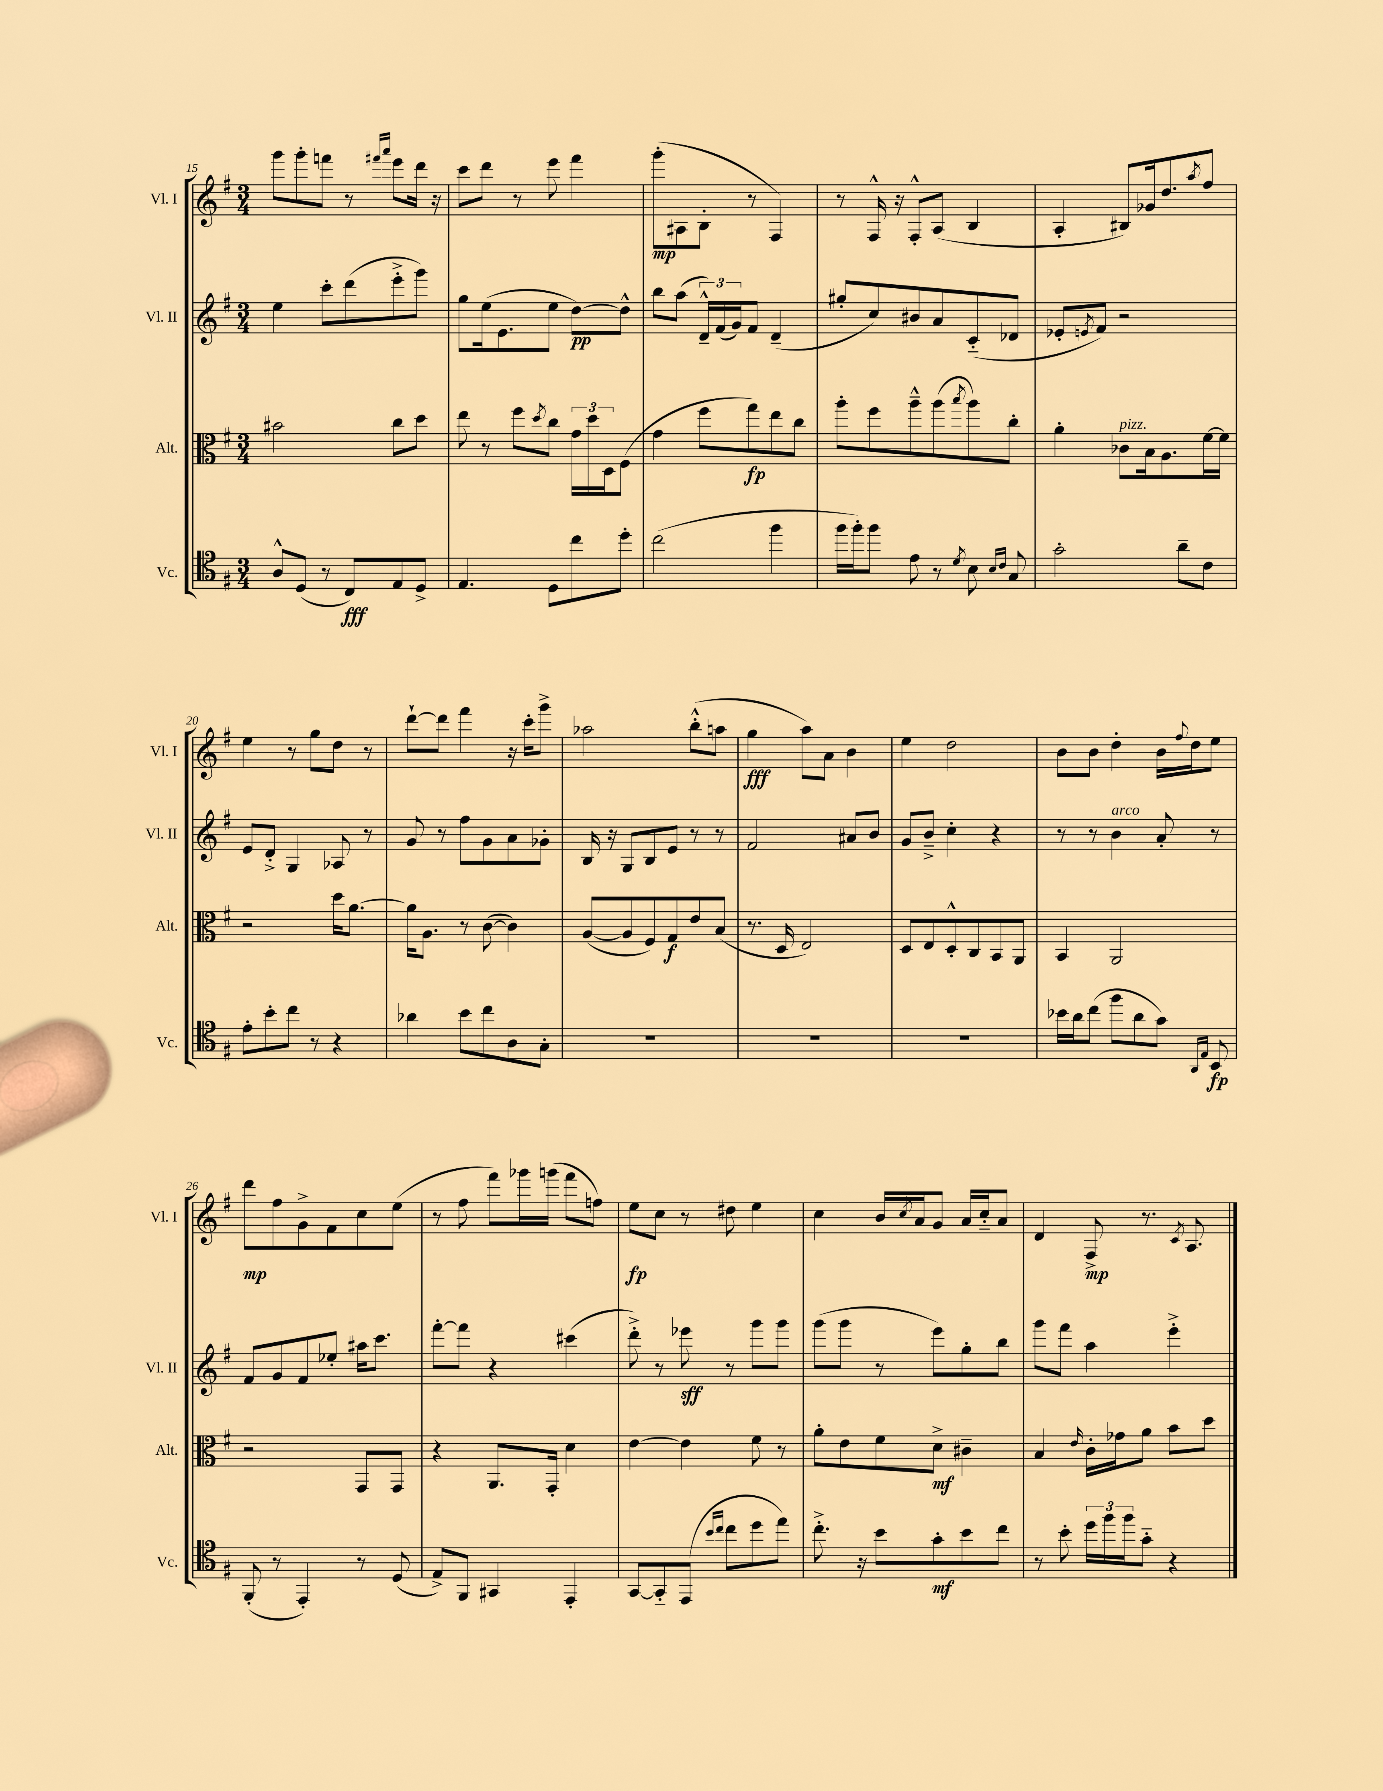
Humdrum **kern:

**kern	**kern	**kern	**kern
*staff4	*staff3	*staff2	*staff1
*clefC4	*clefC3	*clefG2	*clefG2
*k[f#]	*k[f#]	*k[f#]	*k[f#]
*M3/4	*M3/4	*M3/4	*M3/4
8A^^	2b#	4ee	8ggg
(8D	.	.	8ggg'
8r	.	8ccc'	8fff
8C)	.	(8ddd	8r
.	.	.	16qqfff#
.	.	.	16qqaaa
8E	8cc	8eee'^	8eee
8D^	8dd	8ggg)	16ddd
.	.	.	16r
=	=	=	=
4.E	8ee	8gg	8ccc
.	8r	(16ee	8ddd
.	.	8.e	.
.	8ff#	.	8r
.	8qdd	.	.
8D	8cc	8ee	8eee
8cc	24g	[8dd)	4fff#
.	24dd	.	.
.	24D	.	.
8dd'	(8F#	8dd^^]	.
=	=	=	=
(2cc	4g	8bb	(8ggg'
.	.	(8aa	8A#
.	8ff#	24d~^^)	8B'
.	.	(24f#	.
.	.	24g)	.
.	8gg)	8f#	8r
4ff#	8ee	(4d~	4F#)
.	8cc	.	.
=	=	=	=
16ff#	8aa'	8gg#'	8r
16ff#')	.	.	.
8ff#	8ff#	8cc)	16F#^^
.	.	.	16r
8e	8aa~^^	8b#	8F#'^^
8r	(8aa	8a	(8A
8qd	8qbb	.	.
8B	8aa)	(8c'~	4B
16qqB	.	.	.
16qqc	.	.	.
8G	8cc'	8d-	.
=	=	=	=
2g'	4a'	8e-'	4A'
.	.	8qe	.
.	.	8f#)	.
.	8c-	2r	8B#)
.	16B	.	16g-
.	8.A	.	8.dd
8a~	.	.	.
.	.	.	8qaa
8c	[16f#	.	8ff#
.	16f#]	.	.
=	=	=	=
8e'	2r	8e	4ee
8b'	.	8d'^	.
8cc	.	4G	8r
8r	.	.	8gg
4r	16dd	8A-	8dd
.	[8.a	.	.
.	.	8r	8r
=	=	=	=
4a-	16a]	8g	[8ddd`
.	8.A	.	.
.	.	8r	8ddd]
8b	8r	8ff#	4fff#
8cc	([8c	8g	.
8A	4c])	8a	16r
.	.	.	16ccc'
8G'	.	8g-'	8ggg^
=	=	=	=
2.r	([8A	16B	2aa-
.	.	16r	.
.	8A]	8G	.
.	8F#)	8B	.
.	8G	8e	.
.	8e	8r	(8bb'^^
.	(8B	8r	8aa
=	=	=	=
2.r	8.r	2f#	4gg
.	16D	.	.
.	2E)	.	8aa)
.	.	.	8a
.	.	8a#	4b
.	.	8b	.
=	=	=	=
2.r	8D	8g	4ee
.	8E	8b~^	.
.	8D'^^	4cc'	2dd
.	8C	.	.
.	8BB	4r	.
.	8AA	.	.
=	=	=	=
16b-	4BB	8r	8b
16a	.	.	.
(8cc	.	8r	8b
8ff#	2AA	4b	4dd'
8a	.	.	.
8g)	.	8a'	16b
.	.	.	8qqff#
.	.	.	16dd
16qqAA	.	.	.
16qqE	.	.	.
8BB	.	8r	8ee
=	=	=	=
(8FF#'	2r	8f#	8ddd
8r	.	8g	8ff#
4EE')	.	8f#	8g^
.	.	8ee-'	8f#
8r	8GG	16aa#	8cc
.	.	8.ccc	.
(8D	8GG	.	(8ee
=	=	=	=
8E^)	4r	[8fff#'	8r
8FF#	.	8fff#]	8ff#
4GG#	8.AA	4r	8fff#)
.	.	.	16ggg-
.	16GG'	.	(16ggg
4EE'	4d	(4ccc#	8fff#
.	.	.	8ff)
=	=	=	=
[8GG	[4e	8ddd'^)	8ee
8GG'~]	.	8r	8cc
(8EE	4e]	8eee-	8r
16qqb	.	.	.
16qqcc	.	.	.
8cc	.	8r	8dd#
8dd	8f#	8ggg	4ee
8ee)	8r	8ggg	.
=	=	=	=
8.cc'^	8a'	(8ggg	4cc
.	8e	8ggg	.
16r	.	.	.
8b	8f#	8r	16b
.	.	.	8qcc
.	.	.	16a
8g'	8d^	8eee)	8g
8b	4c#~	8gg'	16a
.	.	.	16cc'~
8cc	.	8bb	8a
=	=	=	=
8r	4B	8ggg	4d
8b'	.	8fff#	.
.	16qqe	.	.
24dd	16c'	4aa	8F#^
24ff#	.	.	.
.	16g-	.	.
24ff#	.	.	.
8g'~	8a	.	8.r
4r	8b	4eee'^	.
.	.	.	8qc
.	.	.	8.A
.	8dd	.	.
==	==	==	==
*-	*-	*-	*-
